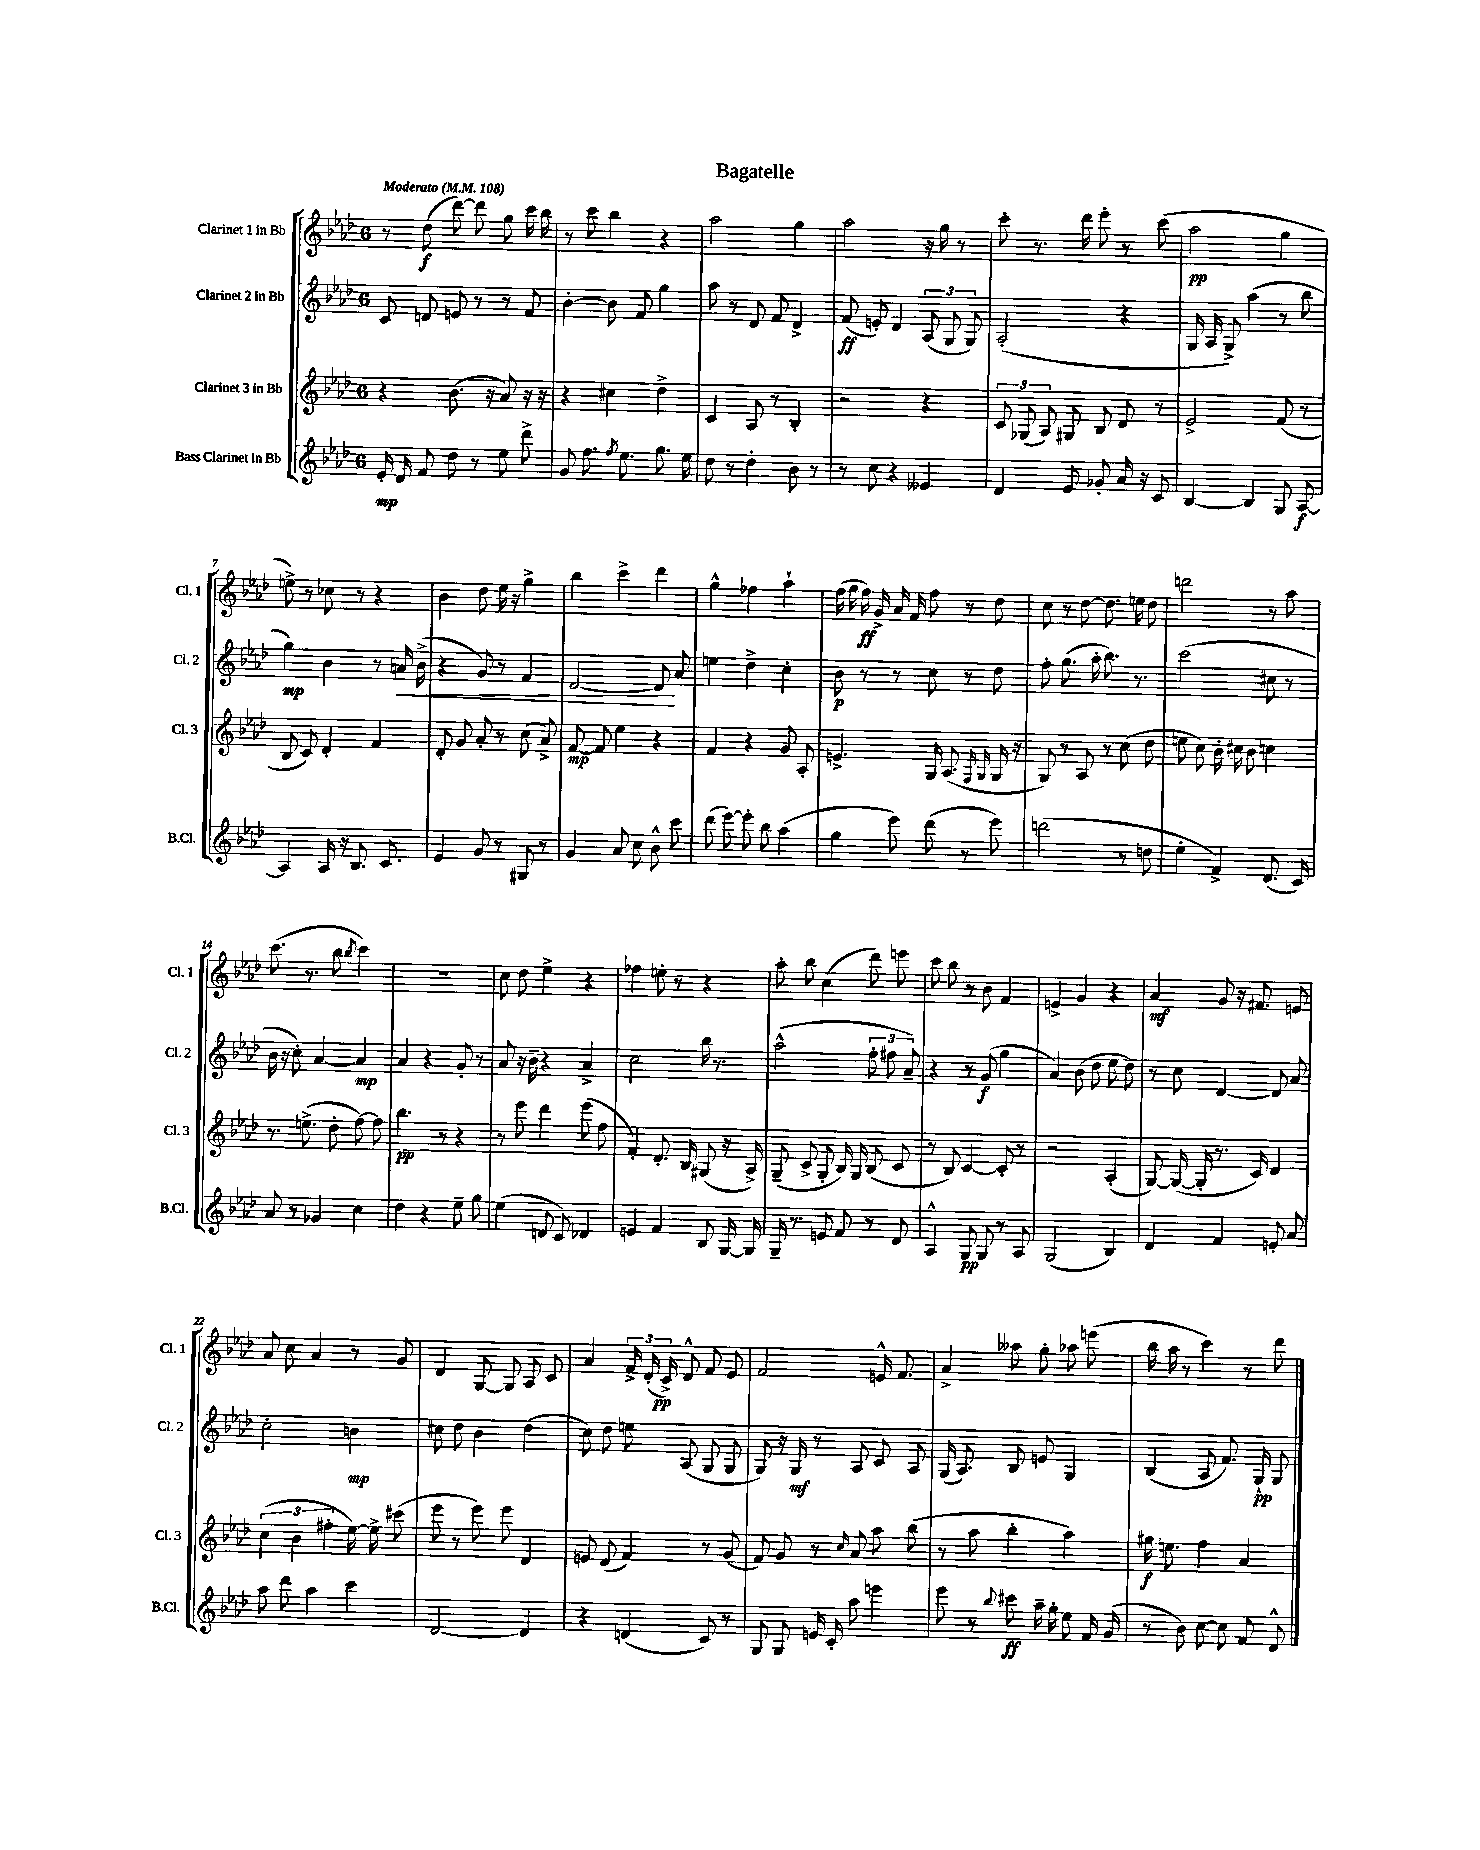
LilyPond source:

\header { title = "Bagatelle" }
<<
\new StaffGroup <<
\new Staff = "s0" \with { instrumentName = "Clarinet 1 in Bb" shortInstrumentName = "Cl. 1" } {
    \clef treble \key aes \major \once \override Staff.TimeSignature.style = #'single-digit \time 6/8 \tempo "Moderato" 4 = 108
    \autoBeamOff r8 des''8\f( des'''8~) des'''8 g''8 c'''16 bes''16 |
    r8 c'''8 bes''4 r4 |
    aes''2 g''4 |
    aes''2 r16 g''16 r8 |
    c'''8-. r8. des'''16 ees'''8-. r8 c'''8( |
    aes''2\pp g''4 |
    e''8->) r8 ces''8 r8 r4 |
    bes'4 des''8 ees''16 r16 g''4-> |
    bes''4 c'''4-> des'''4 |
    g''4-^ fes''4 aes''4-! |
    f''16( g''16 f''16\ff) g'16-> aes'16 f'16 f''8 r8 des''8 |
    c''8 r8 des''8~ des''8. e''16 des''8 |
    d'''2 r8 aes''8 |
    c'''8.( r8. bes''8 \acciaccatura { bes''8 } c'''4) |
    R2. |
    c''8 des''8 ees''4-> r4 |
    fes''4 e''8-. r8 r4 |
    aes''8-. bes''8 c''4( des'''8) e'''8 |
    c'''8 bes''8 r8 bes'8 f'4 |
    e'4-> g'4 r4 |
    aes'4\mf g'8 r16 fis'8. e'8 |
    aes'8 c''8 aes'4 r8 g'8 |
    des'4 g8~ g8 aes8 c'8 |
    aes'4 \tuplet 3/2 { f'16-> des'16-.( c'16->\pp) } des'8-^ f'8 ees'8 |
    f'2 e'16-^ f'8. |
    aes'4-> aeses''8 g''8-. aes''8 e'''8( |
    bes''16 aes''16 r8 c'''4) r8 des'''8 \bar "|." |
}
\new Staff = "s1" \with { instrumentName = "Clarinet 2 in Bb" shortInstrumentName = "Cl. 2" } {
    \clef treble \key aes \major \once \override Staff.TimeSignature.style = #'single-digit \time 6/8
    \autoBeamOff c'8 d'8 e'8 r8 r8 f'8 |
    bes'4~-. bes'8 f'8 g''4 |
    aes''8 r8 des'8 f'8 des'4-> |
    f'8\ff( e'8-.) des'4 \tuplet 3/2 { aes8( g8 g8) } |
    aes2-.( r4 |
    g16 aes16 g8->) aes''4( r8 bes''8 |
    g''4\mp) bes'4 r8 a'16\< bes'16->( |
    r4 g'8) r8 f'4 |
    des'2~ des'8\! aes'8 |
    e''4 des''4-> c''4-. |
    bes'8\p r8 r8 c''8 r8 des''8 |
    f''8-. g''8.( aes''16-. bes''8.) r8. |
    c'''2( cis''8 r8 |
    bes'16 r16 c''8-.) aes'4~ aes'4\mp |
    aes'4 r4 g'8-. r8 |
    aes'8 r16 bes'16-- r4 aes'4-> |
    c''2 bes''16 r8. |
    aes''2-^( \tuplet 3/2 { f''8-. fis''8 aes'8--) } |
    r4 r8 g'8\f( g''4 |
    aes'4) bes'8( des''8 ees''8 des''8) |
    r8 c''8 des'4~ des'8 aes'8 |
    c''2-. b'4\mp |
    cis''8 des''8 bes'4 des''4( |
    c''8) des''8 e''8 aes8( g8 g8 |
    g8) r16 g16\mf r8 aes8 c'8 aes8 |
    g16( aes8.) bes8 e'8 g4 |
    bes4( aes8 f'8.) g16-!\pp g8 \bar "|." |
}
\new Staff = "s2" \with { instrumentName = "Clarinet 3 in Bb" shortInstrumentName = "Cl. 3" } {
    \clef treble \key aes \major \once \override Staff.TimeSignature.style = #'single-digit \time 6/8
    \autoBeamOff r4 bes'8.( r16 aes'8) r16 r16 |
    r4 cis''4 des''4-> |
    c'4 aes8 r8 bes4-. |
    r2 r4 |
    \tuplet 3/2 { c'8 ges8( aes8) } gis8 bes8 des'8 r8 |
    ees'2-> f'8( r8 |
    bes8 c'8) des'4-. f'4 |
    des'8-. g'8 aes'8-. r8 c''8( aes'8->) |
    f'8~\mp f'8 ees''4 r4 |
    f'4 r4 g'8 aes8-. |
    e'4.-> g16 aes8.( \grace { f16 g16 } g16 r16 |
    g8) r8 aes8 r8 c''8( des''8 |
    e''8 c''8) bes'16-. cis''16 bes'8 c''4 |
    r8. e''8.->( des''8-. f''8~) f''8 |
    bes''4.\pp r8 r4 |
    r8 ees'''8 des'''4 ees'''8( f''8 |
    f'4-.) des'8.-. bes16 gis8( r16 aes16->) |
    g8--( c'8-> g8-. bes16) g16 bes8( c'8 |
    r8 bes8) c'4~ c'8-. r8 |
    r2 aes4-.( |
    g8~) g16~( g16-. r8. c'16) des'4 |
    \tuplet 3/2 { c''4( bes'4 fis''4-. } ees''16~) ees''16-> cis'''8( |
    ees'''8 r8 ees'''8) ees'''8 des'4 |
    e'8 des'8( f'4) r8 g'8( |
    f'8) g'8 r8 \grace { c''16 } aes'8 aes''8 bes''8( |
    r8 aes''8 bes''4-. aes''4) |
    gis''16\f e''8. f''4 aes'4 \bar "|." |
}
\new Staff = "s3" \with { instrumentName = "Bass Clarinet in Bb" shortInstrumentName = "B.Cl." } {
    \clef treble \key aes \major \once \override Staff.TimeSignature.style = #'single-digit \time 6/8
    \autoBeamOff ees'16-.\mp des'16 f'8 des''8 r8 ees''8 des'''8-> |
    g'8 f''8. \acciaccatura { f''8 } ees''8. g''8. ees''16 |
    des''8 r8 des''4-. bes'8 r8 |
    r8 c''8 r4 eeses'4 |
    des'4 ees'8 ges'8-. aes'16 r16 c'8 |
    bes4~ bes4 g8 aes8~\f |
    aes4 aes16 r16 bes8. c'8. |
    ees'4 g'8 r8 gis8 r8 |
    g'4 aes'8 c''8 bes'8-^ c'''8 |
    des'''8( ees'''8~) ees'''8-. bes''8 aes''4( |
    g''4 ees'''8) des'''8( r8 ees'''8) |
    d'''2( r8 d''8 |
    ees''4-. f'4->) des'8.( c'16) |
    aes'8 r8 ges'4 c''4 |
    des''4 r4 ees''8-- g''8 |
    ees''4( d'8 c'8) des'4 |
    e'4 f'4 bes8 g16~ g16 |
    g16-- r8. e'8 f'8 r8 des'8 |
    aes4-^ g8\pp g8 r8 aes8 |
    g2( bes4) |
    des'4 f'4 e'8-. aes'8 |
    aes''8 des'''8 aes''4 c'''4 |
    des'2~ des'4 |
    r4 d'4( c'8) r8 |
    g8 g8 e'16 c'16-. aes''8 e'''4 |
    ees'''8 r8 \appoggiatura { bes''8 } cis'''8\ff aes''16-- g''16-. ees''8 f'16 g'16( |
    r8 bes'8) c''8~ c''8 f'8 des'8-^ \bar "|." |
}
>>
>>
